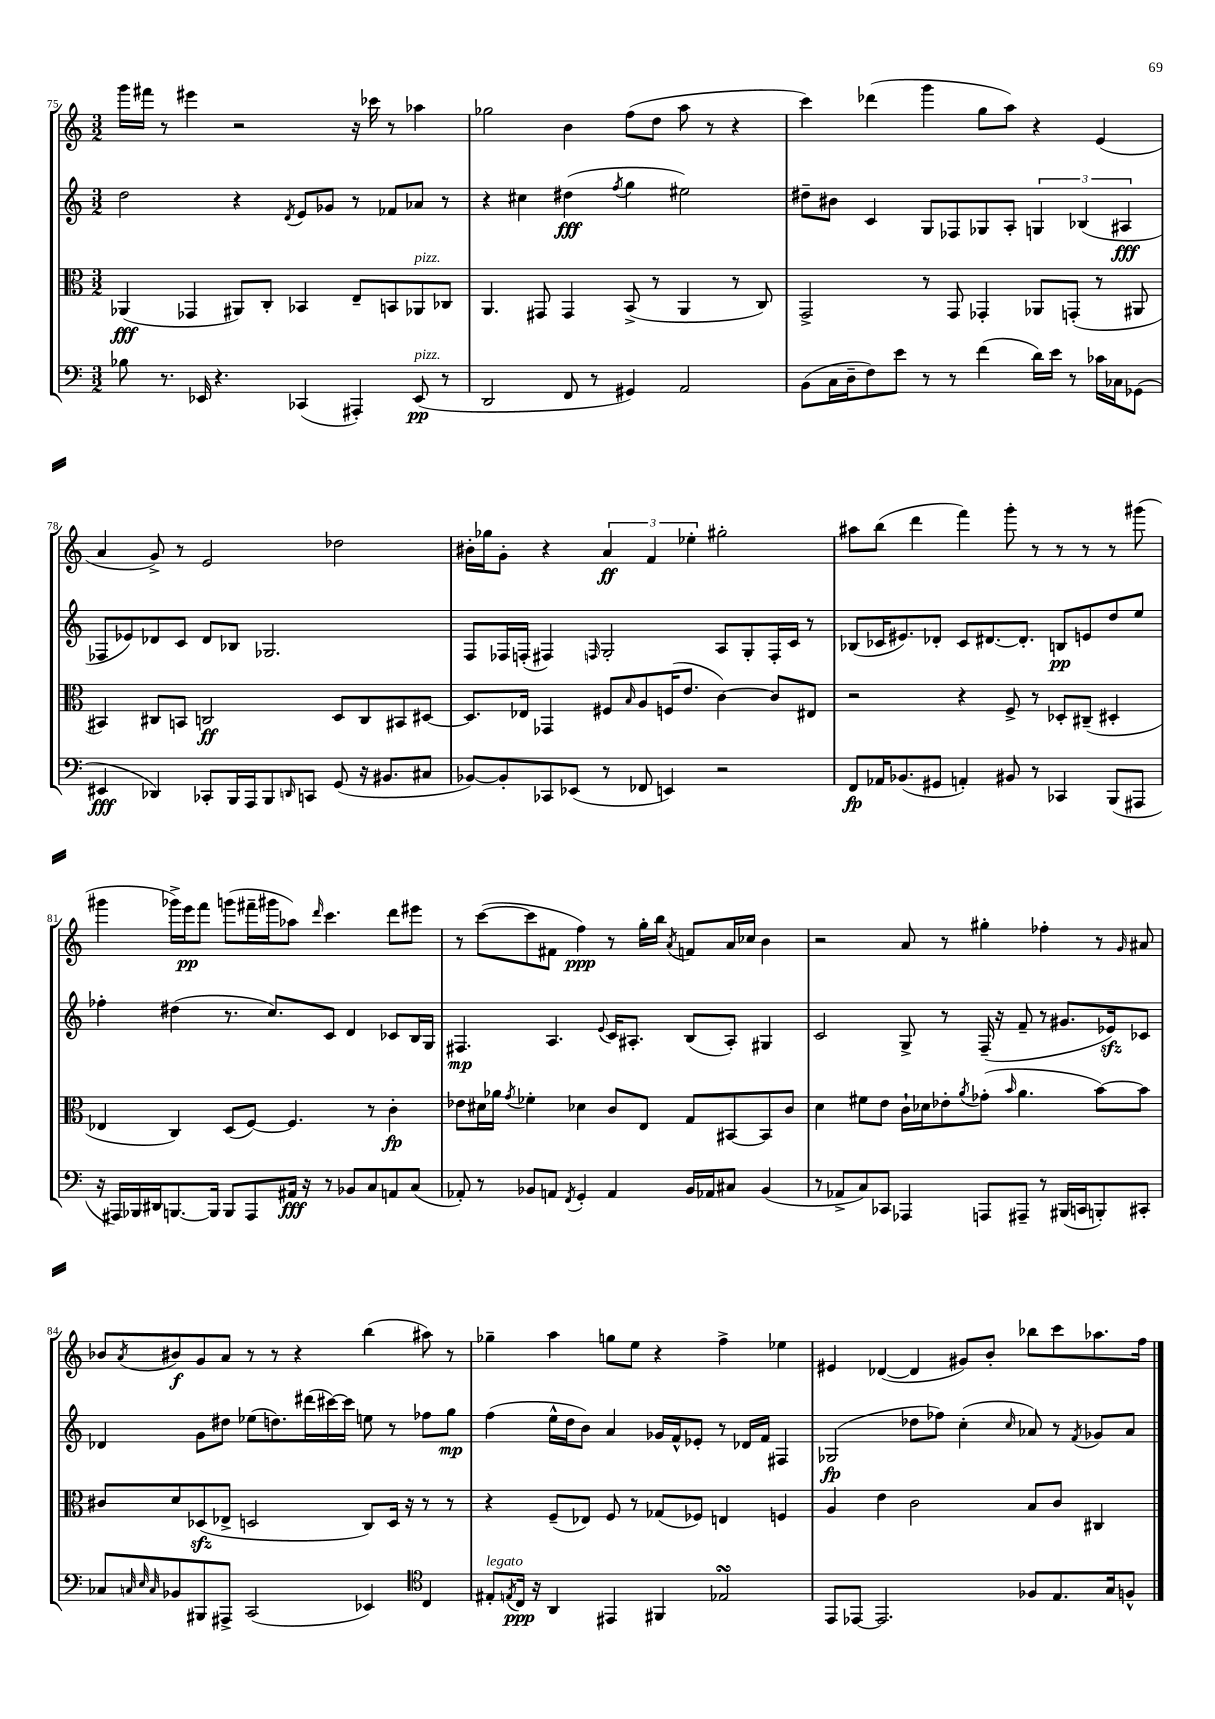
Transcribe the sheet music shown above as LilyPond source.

<<
\new StaffGroup <<
\new Staff = "s0" {
    \clef treble \key c \major \numericTimeSignature \time 3/2
    g'''16 fis'''16 r8 eis'''4 r2 r16 ces'''16 r8 aes''4 |
    ges''2 b'4 f''8( d''8 a''8 r8 r4 |
    c'''4) des'''4( g'''4 g''8 a''8) r4 e'4( |
    a'4 g'8->) r8 e'2 des''2 |
    bis'16-. ges''16 g'8-. r4 \tuplet 3/2 { a'4\ff f'4 ees''4-. } gis''2-. |
    ais''8 b''8( d'''4 f'''4) g'''8-. r8 r8 r8 r8 gis'''8( |
    gis'''4 ges'''16->) e'''16\pp f'''8 g'''8( fis'''16-- gis'''16 aes''8) \grace { d'''16 } c'''4. d'''8 eis'''8 |
    r8 c'''8~( c'''8 fis'8 f''4\ppp) r8 g''16-. b''16 \acciaccatura { a'8 } f'8 a'16 ces''16 b'4 |
    r2 a'8 r8 gis''4-. fes''4-. r8 \grace { g'16 } ais'8 |
    bes'8 \acciaccatura { a'8 } bis'8\f g'8 a'8 r8 r8 r4 b''4( ais''8) r8 |
    ges''4-- a''4 g''8 e''8 r4 f''4-> ees''4 |
    eis'4 des'4~( des'4 gis'8) b'8-. bes''8 c'''8 aes''8. f''16 \bar "|." |
}
\new Staff = "s1" {
    \clef treble \key c \major \numericTimeSignature \time 3/2
    d''2 r4 \acciaccatura { d'8 } e'8 ges'8 r8 fes'8 aes'8 r8 |
    r4 cis''4 dis''4\fff( \acciaccatura { f''8 } g''4 eis''2) |
    dis''8-- bis'8 c'4 g8 fes8 ges8 a8-. \tuplet 3/2 { g4 bes4( ais4\fff } |
    fes8 ees'8) des'8 c'8 des'8 bes8 ges2. |
    f8 fes16 f16-.( fis4) \grace { f16 } g2-. a8 g8-. f16-. c'16 r8 |
    bes8( ces'16 eis'8.) des'8-. ces'8 dis'8.~ dis'8.-. b8\pp e'8 d''8 e''8 |
    fes''4-. dis''4( r8. c''8.) c'8 d'4 ces'8 b16 g16 |
    fis4.\mp a4. \appoggiatura { e'8 } c'16 ais8.-. b8( ais8-.) gis4 |
    c'2 g8-> r8 f16--( r16 f'8-- r8 gis'8. ees'16\sfz) ces'8 |
    des'4 g'8 dis''8 ees''8( d''8.) dis'''16( cis'''16~) cis'''16 e''8 r8 fes''8 g''8\mp |
    f''4( e''16-^ d''16 b'8) a'4 ges'16 f'16-^ ees'8-. r8 des'16 f'16 fis4 |
    ges2\fp( des''8 fes''8) c''4-.( \grace { c''16 } aes'8) r8 \acciaccatura { f'8 } ges'8 aes'8 \bar "|." |
}
\new Staff = "s2" {
    \clef alto \key c \major \numericTimeSignature \time 3/2
    aes,4\fff( ges,4 ais,8) c8-. bes,4 e8-- b,8 aes,8^\markup { \italic "pizz." } ces8 |
    a,4. gis,8 gis,4 b,8->( r8 a,4 r8 c8) |
    g,2-> r8 g,8 ges,4-. aes,8 g,8-.( r8 ais,8 |
    bis,4) cis8 b,8 c2\ff d8 c8 bis,8 dis8~ |
    dis8. ees16 ges,4 fis8 \grace { b16 } a8 f16( e'8. c'4~) c'8 eis8 |
    r2 r4 f8-> r8 des8-. cis8--( dis4-. |
    ees4 c4) d8( f8~) f4. r8 c'4-.\fp |
    ees'8 dis'16 aes'16 \acciaccatura { g'8 } fes'4-. des'4 c'8 e8 g8 bis,8~ bis,8 c'8 |
    d'4 fis'8 e'8 c'16-! des'16 ees'8-. \acciaccatura { a'8 } ges'8-.( \grace { b'16 } a'4. b'8~) b'8 |
    cis'8 d'8 des8\sfz( ees8-> d2 c8) d16 r16 r8 r8 |
    r4 f8--( ees8) f8 r8 ges8( fes8) e4 f4 |
    a4 e'4 c'2 b8 c'8 cis4 \bar "|." |
}
\new Staff = "s3" {
    \clef bass \key c \major \numericTimeSignature \time 3/2
    bes8 r8. ees,16 r4. ces,4( ais,,4-.) ees,8\pp^\markup { \italic "pizz." }( r8 |
    d,2 f,8 r8 gis,4) a,2 |
    b,8( c16 d16-- f8) e'8 r8 r8 f'4( d'16) e'16 r8 ces'16 ces16 ges,8( |
    eis,4\fff des,4) ces,8-. b,,16 a,,16 b,,8 \grace { d,16 } c,8 g,8( r16 bis,8. cis8 |
    bes,8~) bes,8-. ces,8 ees,8( r8 fes,8 e,4) r2 |
    f,8\fp aes,16 bes,8.( gis,8 a,4-.) bis,8 r8 ces,4 b,,8( ais,,8 |
    r16 ais,,16) bes,,16 dis,16 b,,8.~ b,,16 b,,8 ais,,8 ais,16\fff r16 r8 bes,8 c8 a,8 c8( |
    aes,8-.) r8 bes,8 a,8 \acciaccatura { f,8 } g,4-. a,4 bes,16 aes,16 cis8 bes,4( |
    r8 aes,8-> c8) ces,8 aes,,4 a,,8 ais,,8-- r8 bis,,16( c,16 b,,8-.) cis,8-. |
    ces8 \grace { c32 e32 c32 } bes,8 bis,,8 ais,,8-> c,2( ees,4) \clef tenor c4 |
    eis8-.^\markup { \italic "legato" } \acciaccatura { e8 } c16\ppp r16 a,4 eis,4 fis,4 ees2\turn |
    e,8 ees,8~ ees,2. fes8 e8. g16 f8-^ \bar "|." |
}
>>
>>
\layout { \context { \Score currentBarNumber = #75 } }
